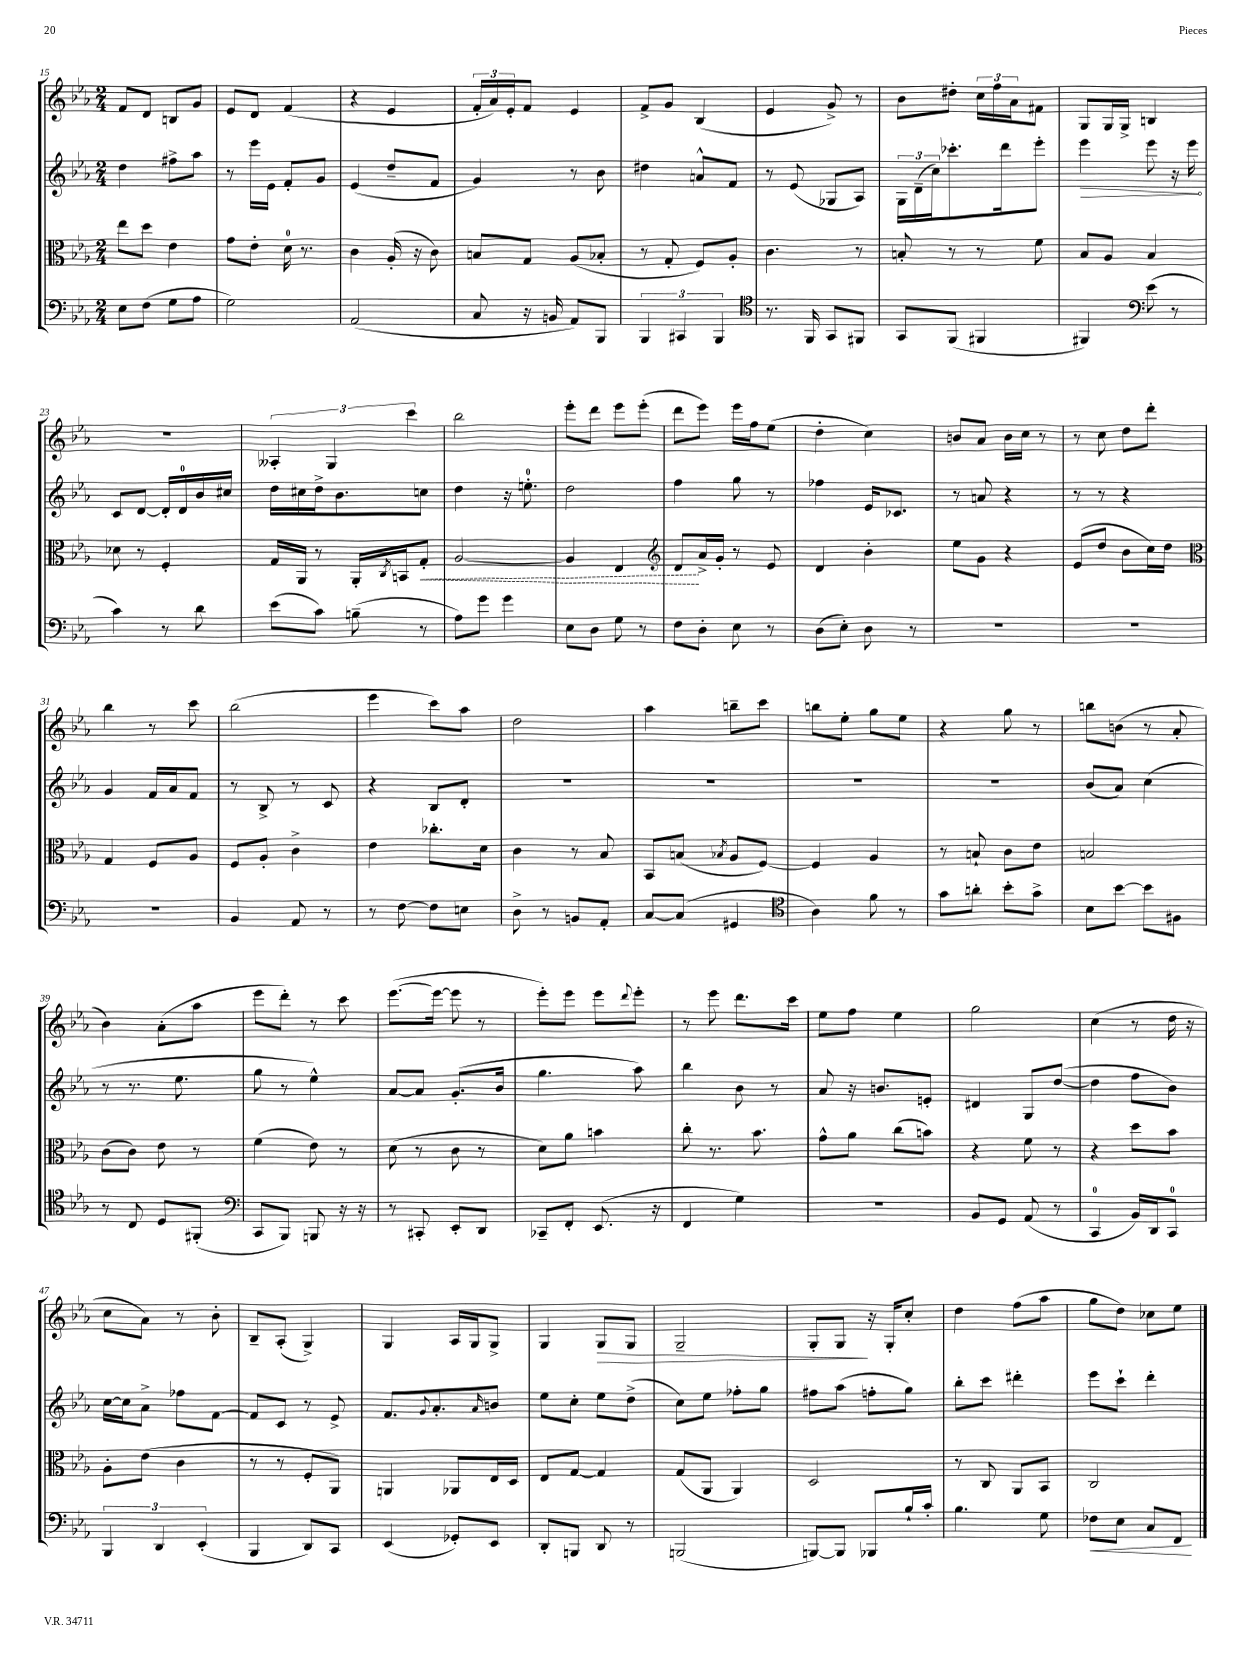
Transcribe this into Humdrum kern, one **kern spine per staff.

**kern	**dynam	**kern	**dynam	**kern	**dynam	**kern	**dynam
*part4	*part4	*part3	*part3	*part2	*part2	*part1	*part1
*staff4	*staff4	*staff3	*staff3	*staff2	*staff2	*staff1	*staff1
*clefF4	*	*clefC3	*	*clefG2	*	*clefG2	*
*k[b-e-a-]	*	*k[b-e-a-]	*	*k[b-e-a-]	*	*k[b-e-a-]	*
*M2/4	*	*M2/4	*	*M2/4	*	*M2/4	*
=15	=15	=15	=15	=15	=15	=15	=15
8E-\L	.	8ee-\L	.	4dd\	.	8f/L	.
(8F\J	.	8dd\J	.	.	.	8d/J	.
8G\L	.	4e-\	.	8ff#X^\L	.	8Bn/L	.
8A-\J	.	.	.	8aa-\J	.	8g/J	.
=16	=16	=16	=16	=16	=16	=16	=16
2G\)	.	8g\L	.	8r	.	8e-/L	.
.	.	8e-'\J	.	16eee-\LL	.	8d/J	.
.	.	.	.	16e-\JJ	.	.	.
.	.	16d\	.	8f'/L	.	(4f/	.
.	.	8.r	.	.	.	.	.
.	.	.	.	8g/J	.	.	.
=17	=17	=17	=17	=17	=17	=17	=17
(2AA-/	.	4c\	.	(4e-/	.	4r	.
.	.	(16A-'/	.	8dd~/L	.	4e-/	.
.	.	16r	.	.	.	.	.
.	.	8c\)	.	8f/J	.	.	.
=18	=18	=18	=18	=18	=18	=18	=18
8C/	.	8Bn/L	.	4g/)	.	24f'/LL	.
.	.	.	.	.	.	24a-/)	.
.	.	.	.	.	.	24e-'/J	.
16r	.	8G/J	.	.	.	8f/J	.
16BBn/	.	.	.	.	.	.	.
8AA-/L)	.	(8A-/L	.	8r	.	4e-/	.
8BBB-/J	.	8B-X'/J	.	8b-\	.	.	.
=19	=19	=19	=19	=19	=19	=19	=19
6BBB-/	.	8r	.	4dd#X\	.	8f^/L	.
.	.	8G'/	.	.	.	8g/J	.
6CC#X/	.	.	.	.	.	.	.
.	.	8F/L)	.	8an^^/L	.	(4B-/	.
6BBB-/	.	.	.	.	.	.	.
.	.	8A-'/J	.	8f/J	.	.	.
=20	=20	=20	=20	=20	=20	=20	=20
*clefC4	*	*	*	*	*	*	*
8.r	.	4.c\	.	8r	.	4e-/	.
.	.	.	.	(8e-/	.	.	.
16FF/	.	.	.	.	.	.	.
8GG/L	.	.	.	8G-X/L	.	8g^/)	.
8FF#X/J	.	8r	.	8A-/J)	.	8r	.
=21	=21	=21	=21	=21	=21	=21	=21
8GG/L	.	8Bn'/	.	24G\LL	.	8b-\L	.
.	.	.	.	(24d~\	.	.	.
.	.	.	.	24cc\J)	.	.	.
(8FF/J	.	8r	.	8.ccc-X'\	.	8dd#X'\J	.
4FF#X/	.	8r	.	.	.	24cc\LL	.
.	.	.	.	.	.	24ff\	.
.	.	.	.	16ddd\k	.	.	.
.	.	.	.	.	.	24a-\J	.
.	.	8f\	.	8eee-'\J	.	8f#X\J	.
=22	=22	=22	=22	=22	=22	=22	=22
!	!	!	!	!	!LO:HP:b	!	!
4FF#X/)	.	8B-/L	.	4eee-\	>	8G/L	.
.	.	8A-/J	.	.	.	16G/L	.
.	.	.	.	.	.	16G^/JJ	.
*clefF4	*	*	*	*	*	*	*
(8e-\	.	4B-/	.	8eee-\	.	4Bn/	.
8r	.	.	.	16r	.	.	.
.	.	.	.	16eee-\	.	.	.
.	.	.	.	.	]	.	.
!!LO:LB:g=z
=23	=23	=23	=23	=23	=23	=23	=23
4c\)	.	8d-X\	.	8c/L	.	2r	.
.	.	8r	.	[8d/J	.	.	.
8r	.	4F'/	.	16d'/LL]	.	.	.
.	.	.	.	16d/	.	.	.
8d\	.	.	.	16b-/	.	.	.
.	.	.	.	16cc#X/JJ	.	.	.
=24	=24	=24	=24	=24	=24	=24	=24
(8e-\L	.	16G/LL	.	16dd\LL	.	6A--X'/	.
.	.	16AA-/JJ	.	16cc#X\	.	.	.
8c\J)	.	8r	.	16dd^\J	.	.	.
.	.	.	.	.	.	6G/	.
.	.	.	.	8.b-\	.	.	.
(8Bn~\	.	16AA-'/LL	.	.	.	.	.
.	.	8qC/	.	.	.	.	.
.	.	16BBn/J	.	.	.	.	.
.	.	.	.	.	.	6ccc\	.
!	!	!	!LO:HP:b	!	!	!	!
8r	.	8G'/J	<	8ccn\J	.	.	.
=25	=25	=25	=25	=25	=25	=25	=25
8A-\L)	.	[2A-/	.	4dd\	.	2bb-\	.
8g\J	.	.	.	.	.	.	.
4g\	.	.	.	16r	.	.	.
.	.	.	.	8.een'\	.	.	.
=26	=26	=26	=26	=26	=26	=26	=26
8E-\L	.	4A-/]	.	2dd\	.	8eee-'\L	.
8D\J	.	.	.	.	.	8ddd\J	.
8G\	.	4E-/	.	.	.	8eee-\L	.
8r	.	.	.	.	.	(8eee-'\J	.
=27	=27	=27	=27	=27	=27	=27	=27
*	*	*clefG2	*	*	*	*	*
8F\L	.	8d/L	.	4ff\	.	8ddd\L	.
8D'\J	.	16a-^/L	[	.	.	8eee-\J)	.
.	.	16g'/JJ	.	.	.	.	.
8E-\	.	8r	.	8gg\	.	16eee-\LL	.
.	.	.	.	.	.	16ff\J	.
8r	.	8e-/	.	8r	.	(8ee-\J	.
=28	=28	=28	=28	=28	=28	=28	=28
(8D\L	.	4d/	.	4ff-X\	.	4dd'\	.
8E-'\J)	.	.	.	.	.	.	.
8D\	.	4b-'\	.	16e-/KL	.	4cc\)	.
.	.	.	.	8.c-X/J	.	.	.
8r	.	.	.	.	.	.	.
=29	=29	=29	=29	=29	=29	=29	=29
2r	.	8ee-\L	.	8r	.	8bn/L	.
.	.	8g\J	.	8an/	.	8a-/J	.
.	.	4r	.	4r	.	16b\LL	.
.	.	.	.	.	.	16cc\JJ	.
.	.	.	.	.	.	8r	.
=30	=30	=30	=30	=30	=30	=30	=30
2r	.	(8e-/L	.	8r	.	8r	.
.	.	8dd/J	.	8r	.	8cc\	.
.	.	8b-\L	.	4r	.	8dd\L	.
.	.	16cc\L)	.	.	.	8ddd'\J	.
.	.	16dd\JJ	.	.	.	.	.
!!LO:LB:g=z
=31	=31	=31	=31	=31	=31	=31	=31
*	*	*clefC3	*	*	*	*	*
2r	.	4G/	.	4g/	.	4bb-\	.
.	.	8F/L	.	16f/LL	.	8r	.
.	.	.	.	16a-/J	.	.	.
.	.	8A-/J	.	8f/J	.	8ccc\	.
=32	=32	=32	=32	=32	=32	=32	=32
4BB-/	.	8F/L	.	8r	.	(2bb-\	.
.	.	8A-'/J	.	8B-^/	.	.	.
8AA-/	.	4c^\	.	8r	.	.	.
8r	.	.	.	8c/	.	.	.
=33	=33	=33	=33	=33	=33	=33	=33
8r	.	4e-\	.	4r	.	4eee-\	.
[8F\	.	.	.	.	.	.	.
8F\L]	.	8.cc-X'\L	.	8B-/L	.	8ccc\L)	.
8En\J	.	.	.	8d'/J	.	8aa-\J	.
.	.	16d\Jk	.	.	.	.	.
=34	=34	=34	=34	=34	=34	=34	=34
8D^\	.	4c\	.	2r	.	2dd\	.
8r	.	.	.	.	.	.	.
8BBn/L	.	8r	.	.	.	.	.
8AA-'/J	.	8B-/	.	.	.	.	.
=35	=35	=35	=35	=35	=35	=35	=35
[8C/L	.	8BB-/L	.	2r	.	4aa-\	.
(8C/J]	.	(8Bn/J	.	.	.	.	.
.	.	8qB-X/	.	.	.	.	.
4GG#X/	.	8A-/L	.	.	.	8bbn~\L	.
.	.	[8F/J)	.	.	.	8ccc\J	.
=36	=36	=36	=36	=36	=36	=36	=36
*clefC4	*	*	*	*	*	*	*
4A-\)	.	4F/]	.	2r	.	8bbn\L	.
.	.	.	.	.	.	8ee-'\J	.
8f\	.	4A-/	.	.	.	8gg\L	.
8r	.	.	.	.	.	8ee-\J	.
=37	=37	=37	=37	=37	=37	=37	=37
8g\L	.	8r	.	2r	.	4r	.
8an'\J	.	8Bn`/	.	.	.	.	.
8b-'\L	.	8c\L	.	.	.	8gg\	.
8g^\J	.	8e-\J	.	.	.	8r	.
=38	=38	=38	=38	=38	=38	=38	=38
8B-\L	.	2Bn/	.	(8b-/L	.	8bbn\L	.
[8b-\J	.	.	.	8a-/J)	.	(8bn\J	.
8b-\L]	.	.	.	(4cc\	.	8r	.
8F#X\J	.	.	.	.	.	8a-'/	.
!!LO:LB:g=z
=39	=39	=39	=39	=39	=39	=39	=39
8r	.	(8c\L	.	8r	.	4b-\)	.
8C/	.	8c\J)	.	8.r	.	.	.
8D/L	.	8e-\	.	.	.	(8a-'\L	.
.	.	.	.	8.ee-\	.	.	.
(8FF#X'/J	.	8r	.	.	.	8aa-\J	.
=40	=40	=40	=40	=40	=40	=40	=40
*clefF4	*	*	*	*	*	*	*
8CC/L	.	(4f\	.	8gg\	.	8eee-\L	.
8BBB-/J)	.	.	.	8r	.	8ddd'\J)	.
8BBBn/	.	8e-\)	.	4ee-^^\)	.	8r	.
16r	.	8r	.	.	.	8ccc\	.
16r	.	.	.	.	.	.	.
=41	=41	=41	=41	=41	=41	=41	=41
8r	.	(8d\	.	[8a-/L	.	([8.eee-\L	.
8CC#X'/	.	8r	.	8a-/J]	.	.	.
.	.	.	.	.	.	16eee-\Jk_	.
8EE-'/L	.	8c\	.	(8.g'/L	.	8eee-\]	.
8DD/J	.	8r	.	.	.	8r	.
.	.	.	.	16b-/Jk	.	.	.
=42	=42	=42	=42	=42	=42	=42	=42
8CC-X~/L	.	8d\L)	.	4.gg\	.	8eee-'\L)	.
8FF'/J	.	8a-\J	.	.	.	8eee-\J	.
(8.EE-/	.	4bn\	.	.	.	8eee-\L	.
.	.	.	.	.	.	8qqddd/	.
.	.	.	.	8aa-\)	.	8eee-'\J	.
16r	.	.	.	.	.	.	.
=43	=43	=43	=43	=43	=43	=43	=43
4FF/	.	8cc'\	.	4bb-\	.	8r	.
.	.	8.r	.	.	.	8eee-\	.
4G\)	.	.	.	8b-\	.	8.ddd\L	.
.	.	8.b-\	.	.	.	.	.
.	.	.	.	8r	.	.	.
.	.	.	.	.	.	16ccc\Jk	.
=44	=44	=44	=44	=44	=44	=44	=44
2r	.	8g^^\L	.	8a-/	.	8ee-\L	.
.	.	8a-\J	.	16r	.	8ff\J	.
.	.	.	.	8.bn/L	.	.	.
.	.	(8cc\L	.	.	.	4ee-\	.
.	.	8bn\J)	.	8en'/J	.	.	.
=45	=45	=45	=45	=45	=45	=45	=45
8BB-/L	.	4r	.	4d#X/	.	2gg\	.
8GG/J	.	.	.	.	.	.	.
(8AA-/	.	8f\	.	8G/L	.	.	.
8r	.	8r	.	([8dd/J	.	.	.
=46	=46	=46	=46	=46	=46	=46	=46
4CC/	.	4r	.	4dd\]	.	(4cc\	.
16BB-/LL)	.	8dd\L	.	8ff\L	.	8r	.
16DD/J	.	.	.	.	.	.	.
8CC/J	.	8b-\J	.	8b-\J)	.	16dd\	.
.	.	.	.	.	.	16r	.
!!LO:LB:g=z
=47	=47	=47	=47	=47	=47	=47	=47
6BBB-/	.	8A-'\L	.	[16cc\LL	.	8cc\L	.
.	.	.	.	16cc\J]	.	.	.
.	.	(8e-\J	.	8a-^\J	.	8a-\J)	.
6DD/	.	.	.	.	.	.	.
.	.	4c\	.	8ff-X\L	.	8r	.
(6EE-'/	.	.	.	.	.	.	.
.	.	.	.	[8f\J	.	8b-'\	.
=48	=48	=48	=48	=48	=48	=48	=48
4BBB-/	.	8r	.	8f/L]	.	8B-~/L	.
.	.	8r	.	8c/J	.	(8A-'/J	.
8DD/L)	.	8F'/L	.	8r	.	4G^/)	.
8CC/J	.	8AA-/J)	.	8e-^/	.	.	.
=49	=49	=49	=49	=49	=49	=49	=49
(4EE-/	.	4AAn/	.	8.f/L	.	4G/	.
.	.	.	.	8qqg/	.	.	.
.	.	.	.	8.a-'/	.	.	.
8GG-X'/L)	.	8AA-X/L	.	.	.	16A-/LL	.
.	.	.	.	.	.	16G/J	.
.	.	.	.	16qqa-/	.	.	.
8EE-/J	.	16E-/L	.	8bn/J	.	8G^/J	.
.	.	16D/JJ	.	.	.	.	.
=50	=50	=50	=50	=50	=50	=50	=50
8DD'/L	.	8E-/L	.	8ee-\L	.	4G/	.
8BBBn/J	.	[8G/J	.	8cc'\J	.	.	.
!	!	!	!	!	!	!	!LO:HP:b
8DD/	.	4G/]	.	8ee-\L	.	8G/L	>
8r	.	.	.	(8dd^\J	.	8G/J	.
=51	=51	=51	=51	=51	=51	=51	=51
(2BBBn/	.	(8G/L	.	8cc\L)	.	2G~/	.
.	.	8AA-/J	.	8ee-\J	.	.	.
.	.	4AA-/)	.	8ff-X'\L	.	.	.
.	.	.	.	8gg\J	.	.	.
=52	=52	=52	=52	=52	=52	=52	=52
[8BBBn/L)	.	2D/	.	8ff#X\L	.	8G'/L	.
8BBB/J]	.	.	.	(8aa-\J	.	8G/J	.
8BBB-X/L	.	.	.	8ffn'\L	.	16r	]
.	.	.	.	.	.	16G'/KL	.
16B-`/L	.	.	.	8gg\J)	.	8cc'/J	.
16c'/JJ	.	.	.	.	.	.	.
=53	=53	=53	=53	=53	=53	=53	=53
4.B-\	.	8r	.	8bb-'\L	.	4dd\	.
.	.	8C/	.	8ccc\J	.	.	.
.	.	8AA-/L	.	4ddd#X'\	.	(8ff\L	.
8G\	.	8BB-/J	.	.	.	8aa-\J	.
=54	=54	=54	=54	=54	=54	=54	=54
!	!LO:HP:b	!	!	!	!	!	!
8F-X\L	<	2C/	.	8eee-\L	.	8gg\L	.
8E-\J	.	.	.	8ccc`\J	.	8dd\J)	.
8C/L	.	.	.	4ddd'\	.	8cc-X\L	.
8FF/J	.	.	.	.	.	8ee-\J	.
.	[	.	.	.	.	.	.
==	==	==	==	==	==	==	==
*-	*-	*-	*-	*-	*-	*-	*-
